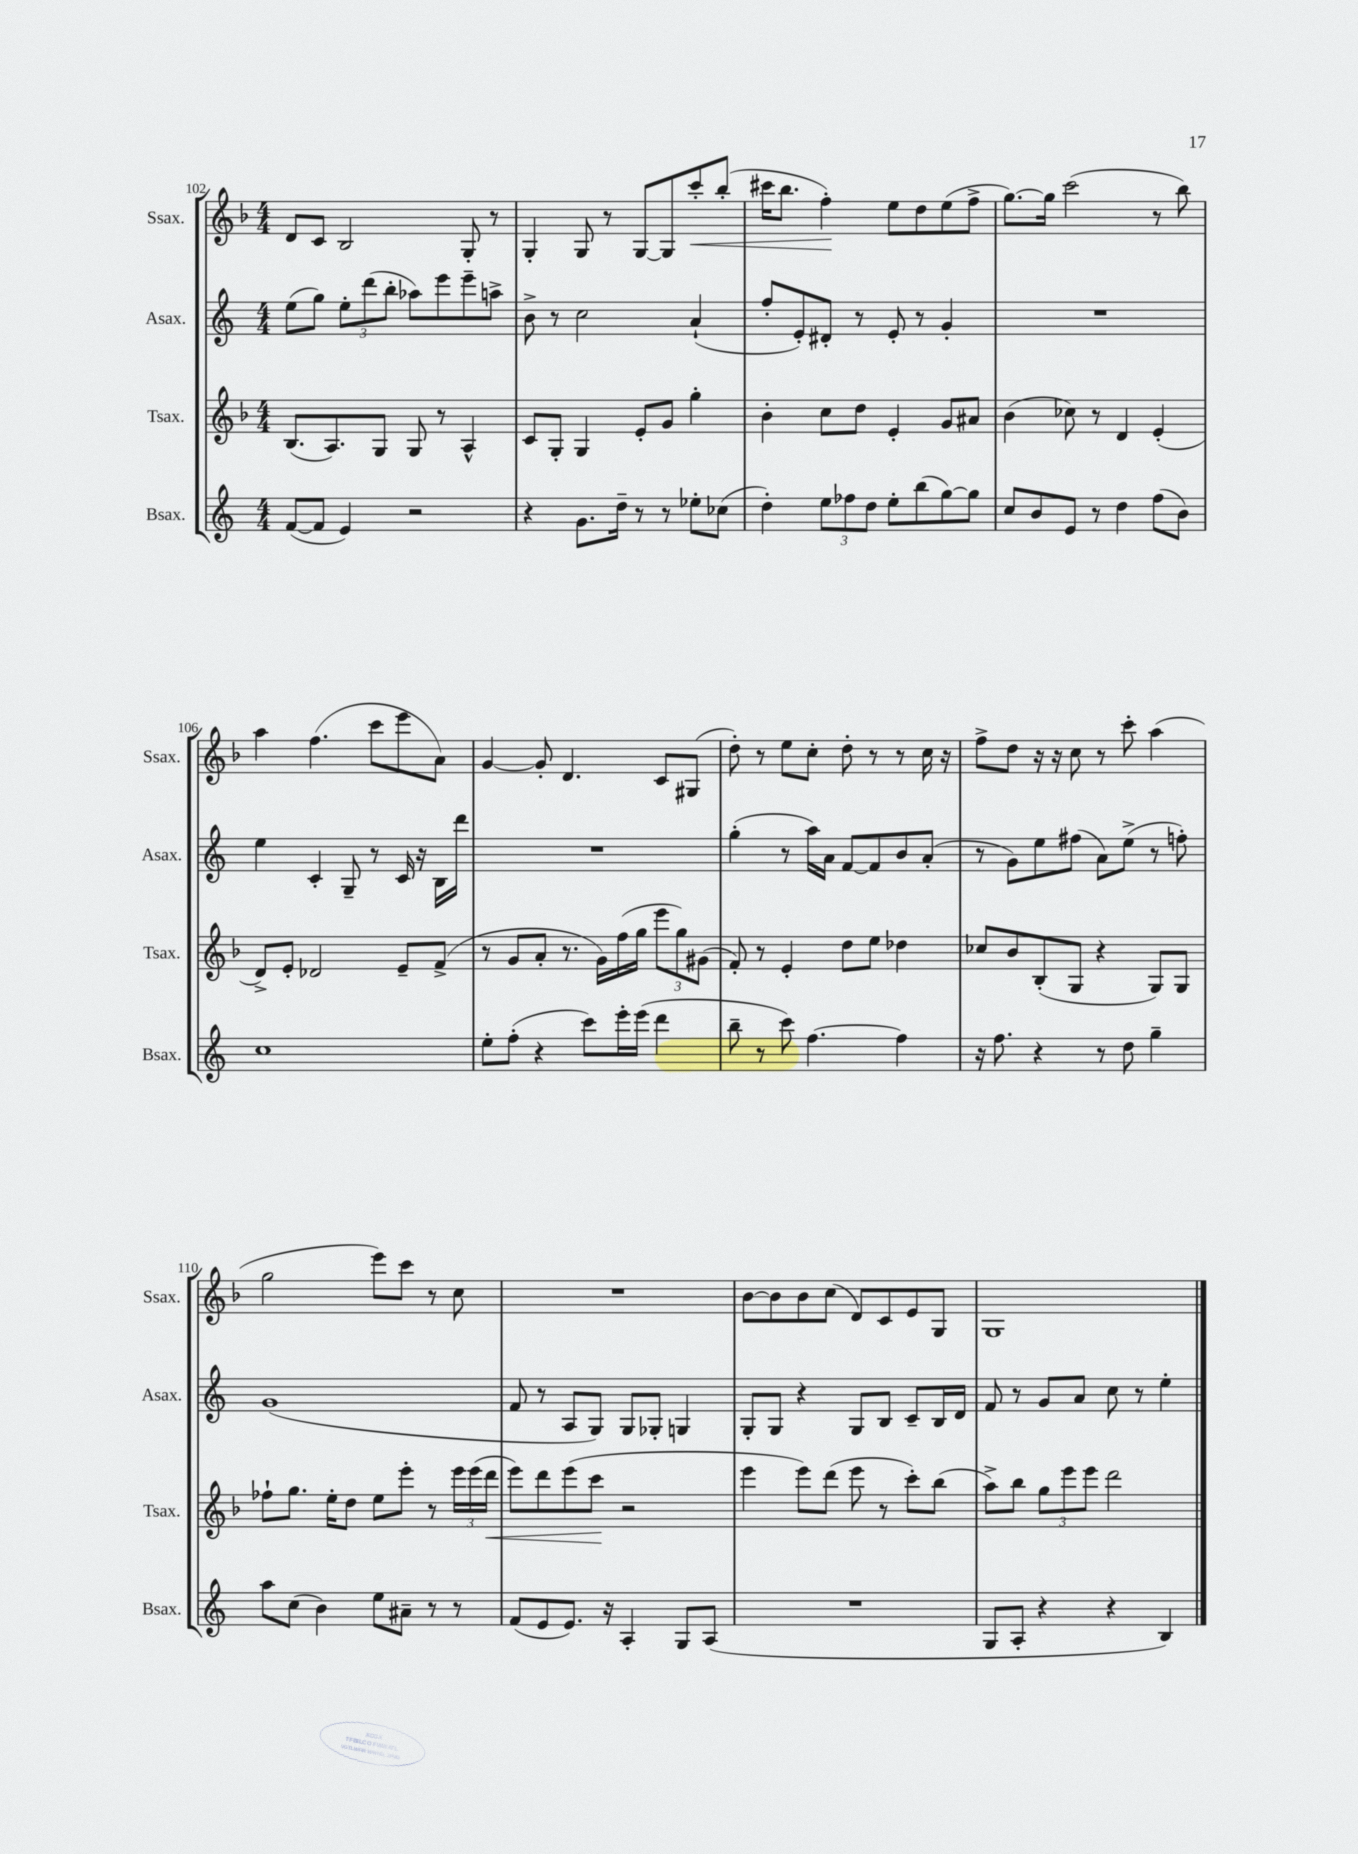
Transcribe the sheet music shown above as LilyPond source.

<<
\new StaffGroup <<
\new Staff = "s0" \with { instrumentName = "Ssax." shortInstrumentName = "Ssax." } {
    \clef treble \key f \major \numericTimeSignature \time 4/4
    d'8 c'8 bes2 g8-. r8 |
    g4-. g8 r8 g8~ g8 c'''8-.\< bes''8-.( |
    cis'''16 bes''8. f''4-.\!) e''8 d''8 e''8( f''8-> |
    g''8.~) g''16 c'''2( r8 bes''8) |
    a''4 f''4.( c'''8 e'''8 a'8) |
    g'4~ g'8-. d'4. c'8 gis8( |
    d''8-.) r8 e''8 c''8-. d''8-. r8 r8 c''16 r16 |
    f''8-> d''8 r16 r16 c''8 r8 c'''8-. a''4( |
    g''2 e'''8) c'''8 r8 c''8 |
    R1 |
    bes'8~ bes'8 bes'8 c''8( d'8) c'8 e'8 g8 |
    g1 \bar "|." |
}
\new Staff = "s1" \with { instrumentName = "Asax." shortInstrumentName = "Asax." } {
    \clef treble \key c \major \numericTimeSignature \time 4/4
    e''8( g''8) \tuplet 3/2 { e''8-. d'''8( b''8-. } aes''8) e'''8 e'''8-- a''8-> |
    b'8-> r8 c''2 a'4-!( |
    f''8-. e'8-.) dis'8-. r8 e'8-. r8 g'4-. |
    R1 |
    e''4 c'4-. g8-- r8 c'16 r16 b16 d'''16 |
    R1 |
    g''4-.( r8 a''16) a'16 f'8~ f'8 b'8 a'8-.( |
    r8 g'8) e''8 fis''8( a'8) e''8->( r8 f''8-.) |
    g'1( |
    f'8 r8 a8 g8) g8 ges8-. g4 |
    g8-. g8 r4 g8 b8 c'8-- b16 d'16 |
    f'8 r8 g'8 a'8 c''8 r8 e''4-. \bar "|." |
}
\new Staff = "s2" \with { instrumentName = "Tsax." shortInstrumentName = "Tsax." } {
    \clef treble \key f \major \numericTimeSignature \time 4/4
    bes8.( a8.) g8 g8 r8 a4-^ |
    c'8 g8-. g4 e'8-. g'8 g''4-. |
    bes'4-. c''8 d''8 e'4-. g'8 ais'8 |
    bes'4( ces''8) r8 d'4 e'4-.( |
    d'8->) e'8-. des'2 e'8-- f'8->( |
    r8 g'8 a'8-. r8. g'16) f''16( g''16 \tuplet 3/2 { e'''8 g''8) gis'8( } |
    f'8-.) r8 e'4-. d''8 e''8 des''4 |
    ces''8 bes'8 bes8-.( g8 r4 g8) g8 |
    fes''8-! g''8. e''16-. d''8 e''8 e'''8-. r8 \tuplet 3/2 { e'''16 e'''16( d'''16\< } |
    e'''8) d'''8 e'''8( c'''8\! r2 |
    e'''4 e'''8) d'''8( e'''8 r8 c'''8-.) bes''8( |
    a''8->) bes''8 \tuplet 3/2 { g''8 e'''8 e'''8 } d'''2 \bar "|." |
}
\new Staff = "s3" \with { instrumentName = "Bsax." shortInstrumentName = "Bsax." } {
    \clef treble \key c \major \numericTimeSignature \time 4/4
    f'8~( f'8 e'4) r2 |
    r4 g'8. d''16-- r8 r8 ees''8-. ces''8( |
    d''4-.) \tuplet 3/2 { e''8 fes''8 d''8 } e''8-. b''8( g''8~) g''8 |
    c''8 b'8 e'8 r8 d''4 f''8( b'8) |
    c''1 |
    e''8-. f''8-.( r4 c'''8) e'''16-. e'''16( d'''4 |
    b''8-- r8 c'''8) f''4.~ f''4 |
    r16 f''8. r4 r8 d''8 g''4-- |
    a''8 c''8( b'4) e''8 ais'8-- r8 r8 |
    f'8( e'8 e'8.) r16 a4-. g8 a8( |
    R1 |
    g8 a8-. r4 r4 b4) \bar "|." |
}
>>
>>
\layout { \context { \Score currentBarNumber = #102 } }
